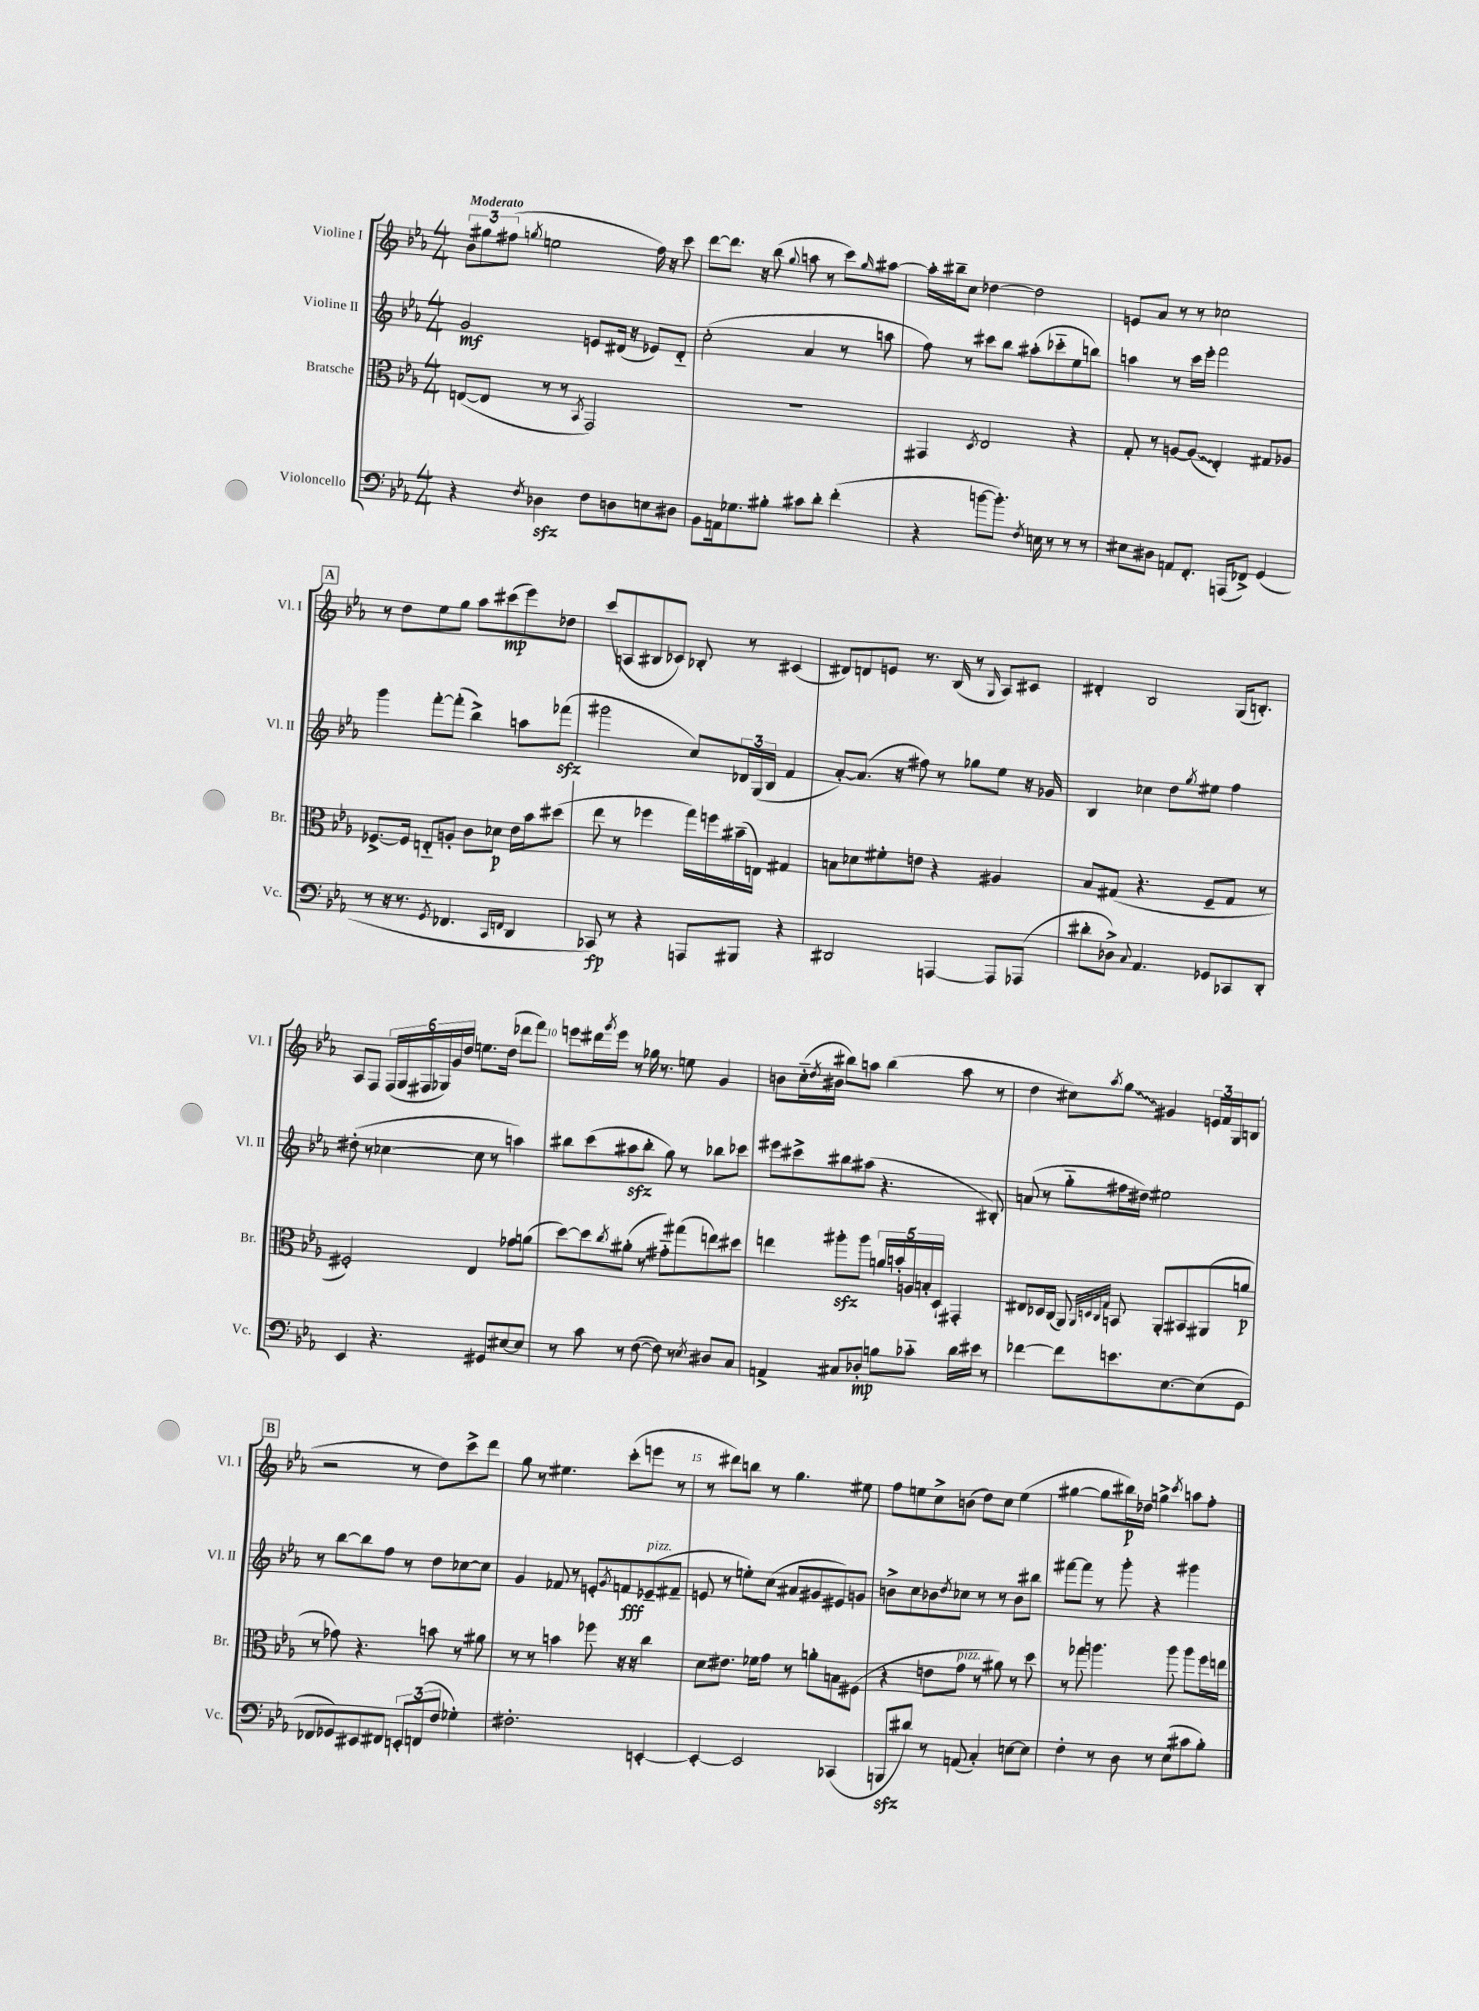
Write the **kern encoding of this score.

**kern	**kern	**kern	**kern
*staff4	*staff3	*staff2	*staff1
*clefF4	*clefC3	*clefG2	*clefG2
*k[b-e-a-]	*k[b-e-a-]	*k[b-e-a-]	*k[b-e-a-]
*M4/4	*M4/4	*M4/4	*M4/4
4r	([8E	2g	12b-
.	.	.	12gg#
.	8E]	.	.
.	.	.	(12ff#
8qF	.	.	8qgg
4D-	8r	.	2ee
.	8r	.	.
.	8qBB-	.	.
8F	2GG)	8e	.
8D	.	(16d#	.
.	.	16r	.
8E	.	8e-)	16ff#)
.	.	.	16r
8D#	.	8d#'~	8ccc
=	=	=	=
8BB-	1r	(2cc'	[8ddd
16AA	.	.	8.ddd]
8.G-	.	.	.
.	.	.	16r
8B#'	.	.	(8bb-
.	.	.	8qqgg
8c#	.	4a-	8aa
8d'	.	.	8r
(4f'	.	8r	8ccc)
.	.	.	16qqgg
.	.	8aa	[8aa#
=	=	=	=
4r	4GG#	8ff)	16aa#']
.	.	.	16bb#~
.	.	8r	8cc
.	8qD	.	.
[8b	2E-	8ccc#	[4dd-
8.b'])	.	8bb-	.
.	.	(8aa#'	2dd-]
8qF	.	.	.
16E	.	.	.
8r	.	8ccc-'~	.
8r	4r	8ee-	.
8r	.	8bb)	.
=	=	=	=
8E#	8G'	4aa	8e
8D#	8r	.	8a-
8AA	[8A	8r	8r
8.FF'	(8A]	16ccc	8r
.	.	16eee-'	.
.	4E-')	2fff	2cc-
(16AAA	.	.	.
8FF-^)	.	.	.
(4GG	8G#	.	.
.	8A-	.	.
=	=	=	=
8r	[8.F-^	4ggg	8r
16r	.	.	8dd
8.r	16F-]	.	.
.	8E'~	[8fff'	8ee-
8qGG	.	.	.
4.FF-	8A'	(8fff']	8gg
.	8c	4bb-^)	8aa-
.	8d-	.	(8ccc#
16qqCC	.	.	.
16qqFF	.	.	.
4DD	16e-	8aa	8eee-)
.	16b-	.	.
.	(8dd#	(8fff-	8dd-
=	=	=	=
8CC-)	8ee-	2ggg#	(8ccc
8r	8r	.	8A
4r	4ff-	.	8B#
.	.	.	8c-)
8AAA	16gg)	8cc)	8B-'
.	16ff	.	.
8BBB#	(16b#~	24d-	8r
.	.	(24G	.
.	16E)	.	.
.	.	24B-	.
4r	4G#	4f	(4c#
=	=	=	=
2DD#	8B	[8a-')	8d#)
.	8d-	(8.a-]	8d
.	8f#'	.	8e
.	.	16r	.
.	8e	8ff#)	8.r
[4AAA	4r	8r	.
.	.	.	(16B-
.	.	8gg-	8r
.	.	.	16qqG
8AAA]	4A#	8ee-	8A-)
(8AAA-	.	16r	8c#
.	.	16g-	.
=	=	=	=
8d#'	8B-	4B-	4d#'
8D-^)	(8G#	.	.
8qqC	.	.	.
4.AA-	4.r	4cc-	2B-
.	.	8dd	.
.	.	8qgg	.
8GG-	8F~	8ee#	.
8CC-	8G#	4ff	(16G
.	.	.	8.B')
8DD'	8r	.	.
=	=	=	=
4EE-	2F#')	(8dd#'	8A-
.	.	8r	8F
4.r	.	[4cc-	(24F
.	.	.	24G
.	.	.	24F#
.	.	.	24G-)
.	.	.	24g
.	.	.	24dd
.	4E-	8cc-]	8.ee
8GG#	.	8r	.
.	.	.	(16dd
[8E#	8g-	4aa)	8ddd-
8E#]	(8a	.	8fff)
=	=	=	=
8r	[8dd)	8bb#	8eee
8c	8dd]	(8ccc	16ddd#
.	.	.	8qggg
.	.	.	16eee
.	8qcc	.	.
8r	(8a#'	8aa#	8r
([8F	8r	8bb#'	16gg-
.	.	.	8.r
8F])	8g#'~)	8gg)	.
8r	(8gg#	8r	8ee
8qE-	.	.	.
8D#	8ee)	8bb-	4g
8C	8dd#	8ccc-	.
=	=	=	=
4AA^	4ee	8eee#	8b
.	.	8ccc#^	(16cc'~
.	.	.	8qdd
.	.	.	16b#
8C#	8aa#'	8bb#	8bb#)
8D-'	8aa#	(8aa#	8aa
8B	20a	4.r	(4bb#
.	20b'	.	.
.	20A	.	.
8c-'~	.	.	.
.	20B'	.	.
.	20D`	.	.
16d	4GG#'	.	8aa
16e#	.	.	.
8r	.	8B#')	8r
=	=	=	=
[4f-	8E#	(8a	4dd
.	16D-	8r	.
.	(16C	.	.
8f-]	8AA-)	8gg'~	8cc#)
.	32qqAA-	.	.
.	32qqD	.	.
.	32qqC	.	.
.	32qqG	.	8qaa-
8.e	8BB	16ff#	8gg
.	.	16dd#)	.
.	8AA-'	2ee#	4g#
[8.E-	.	.	.
.	8BB#	.	.
(8E-]	(8AA#	.	24e
.	.	.	24f
.	.	.	24G
8GG	8a	.	(8B
=	=	=	=
8FF-	8r	8r	2r
8GG-)	8g-)	[8bb-	.
8EE#	4.r	8bb-]	.
8FF#	.	8ff	.
12EE'	.	8r	8r
(12FF	.	.	.
.	8b	8dd	8dd)
12F	.	.	.
4G-')	8r	[8cc-	8ccc^
.	8a#	8cc-]	8ddd
=	=	=	=
2.F#'	8r	4g	8gg
.	8r	.	8r
.	4b	8f-	4.ee#
.	.	8r	.
.	8ff-	8e'	.
.	.	8qg	.
.	16r	8f	(8ccc'
.	16r	.	.
[4EE'	4cc	(8e-~	8eee
.	.	8f#~	8r
=	=	=	=
4EE'_	8d	8e	8r
.	8.e#	8r	8ddd#)
2EE]	.	8ee')	8bb
.	16f-	.	.
.	8g	(8cc	8r
.	8r	8a#	4.gg
.	8a'	8g#	.
(4CC-	8B	8e#)	.
.	(8F#	8g	8ee#
=	=	=	=
8BBB	4r	8b^	8ff
8d#)	.	8cc	8ee
8r	8e	8b-	8cc^
.	.	8qdd	.
(8AA	8g	8cc-	(8b
4C')	8r	8r	8dd)
.	8a#)	8r	8cc
[8E	8r	8b-	(4ee
8E]	8dd	8bb#	.
=	=	=	=
4F'	8r	[8fff#	[4gg#
.	8gg-	8fff#]	.
8r	4.aa	8r	8gg#]
8D	.	8ggg'	16bb#)
.	.	.	16dd-
8r	.	4r	4gg^
(8E-	8aa	.	.
.	.	.	8qccc
8c#	8aa	4ggg#	8aa
8B-')	16ff	.	8ff'
.	16ee	.	.
==	==	==	==
*-	*-	*-	*-
